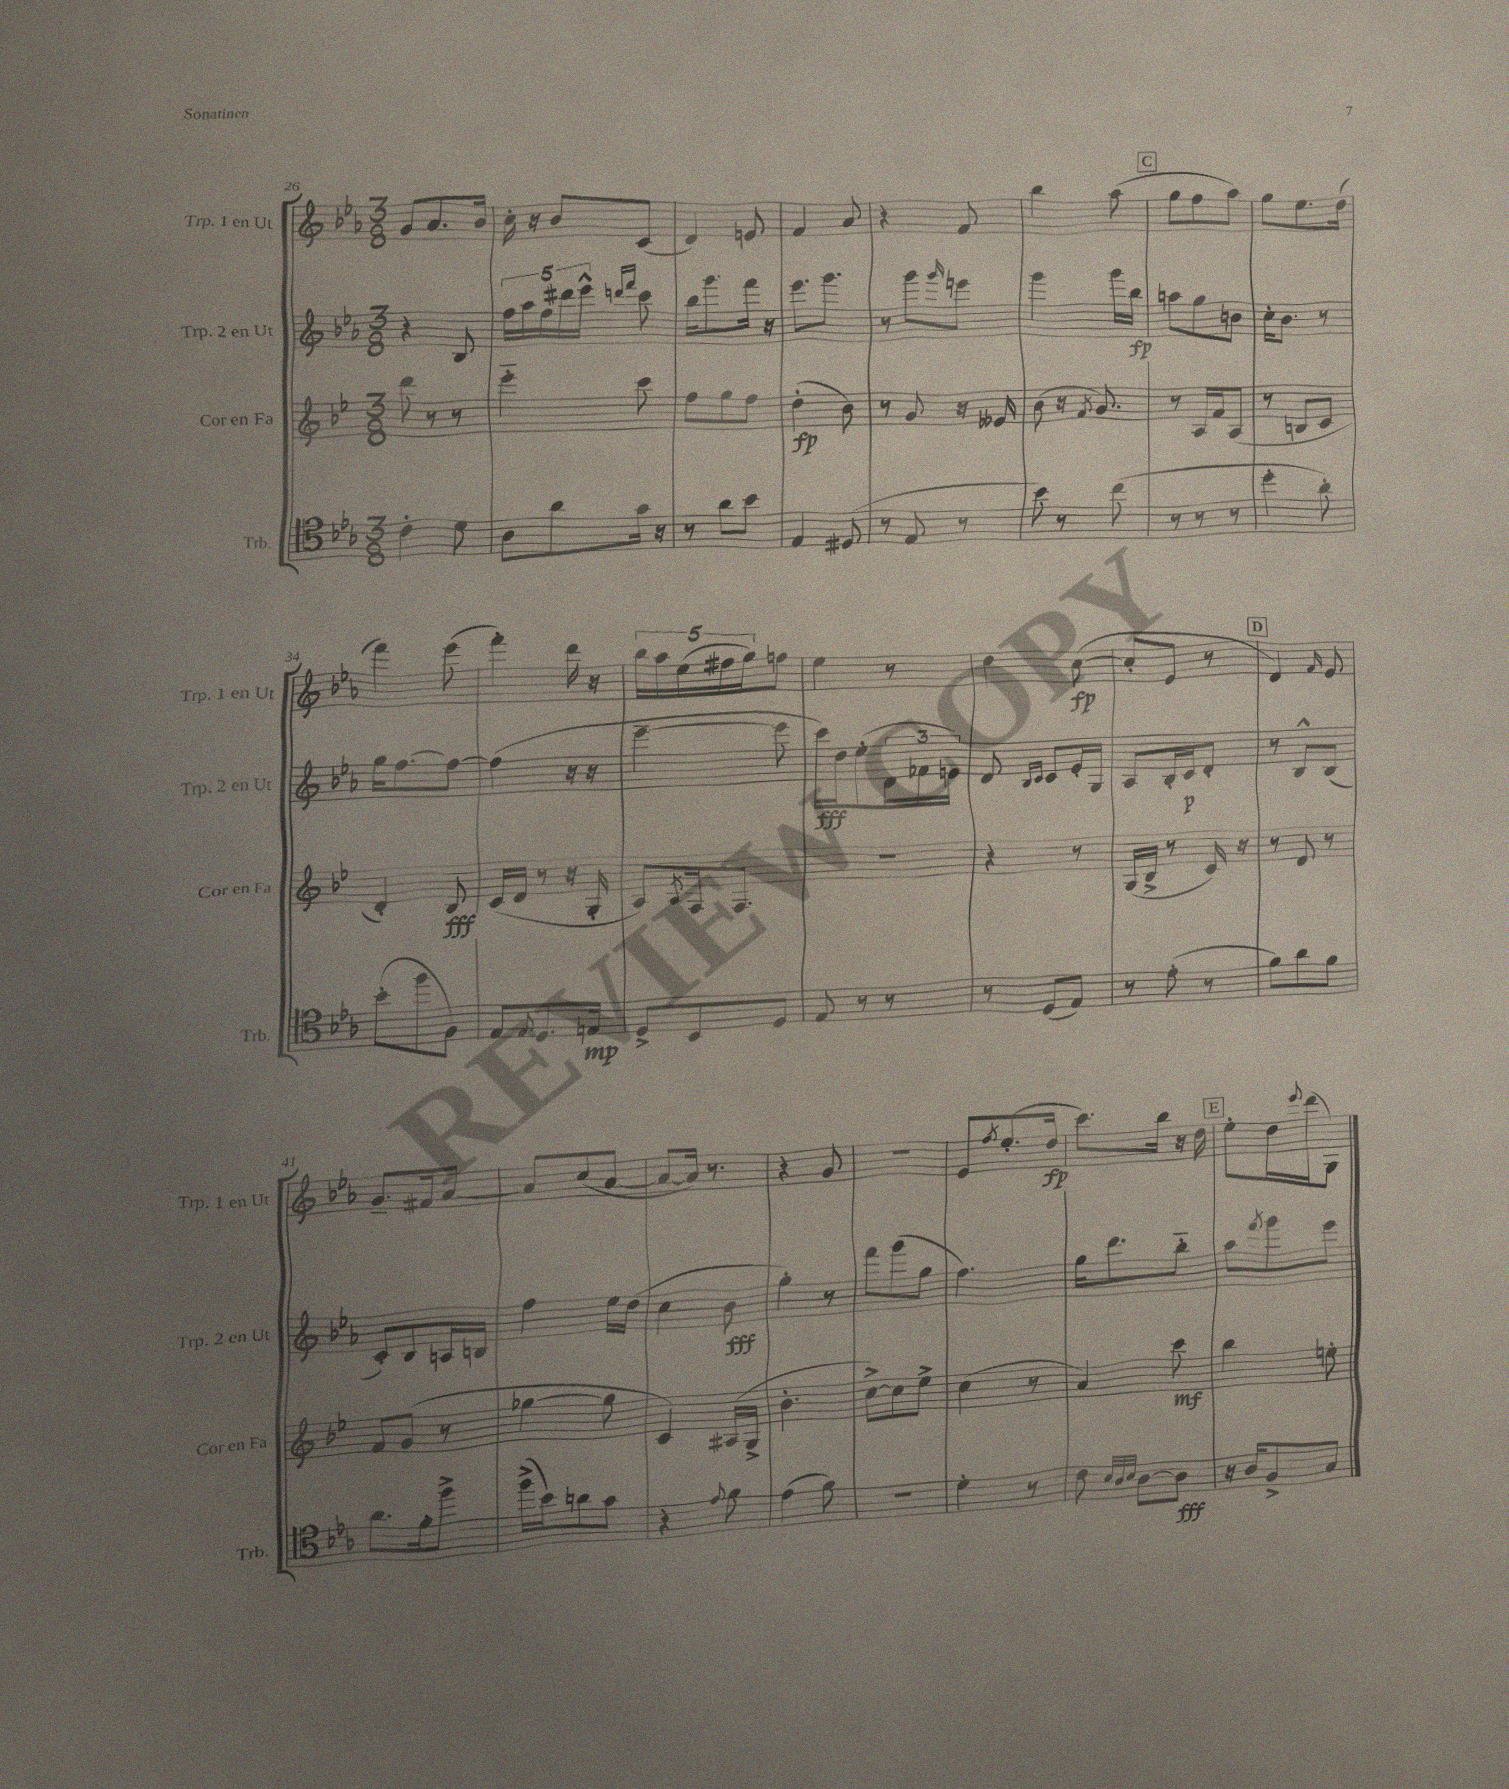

**kern	**kern	**kern	**kern
*staff4	*staff3	*staff2	*staff1
*clefC4	*clefG2	*clefG2	*clefG2
*k[b-e-a-]	*k[b-e-]	*k[b-e-a-]	*k[b-e-a-]
*M3/8	*M3/8	*M3/8	*M3/8
4c'	8ddd	4r	8g
.	8r	.	8.a-
8d	8r	8B-	.
.	.	.	16b-
=	=	=	=
8A-	4eee-'~	20ff	16cc'
.	.	20aa-	.
.	.	.	16r
.	.	20ff	.
8a-	.	.	8b-
.	.	20ddd#	.
.	.	20eee-^^	.
.	.	16qqddd	.
.	.	16qqfff	.
16g	8ccc	8ccc	(8c
16r	.	.	.
=	=	=	=
8r	8ff	16bb-	4d)
.	.	8.ggg	.
8a-	8gg	.	.
8b-	8ff	16fff	8e
.	.	16r	.
=	=	=	=
4E-	(4dd'	8.eee-	4f
.	.	8.ggg	.
(8D#	8b-)	.	8a-
=	=	=	=
8r	8r	8r	4r
8E-	8g	8ggg	.
.	.	16qqggg	.
8r	16r	8eee	8f
.	16e--	.	.
=	=	=	=
8b-)	(8b-	4ggg	4bb-
8r	16r	.	.
.	8qf	.	.
.	8.g)	.	.
(8cc	.	16ggg	(8aa-
.	.	16bb-	.
=	=	=	=
8r	8r	8aa	8gg
8r	16A	8gg	8ff
.	16f	.	.
8r	(8A	8b	8aa-)
=	=	=	=
4dd'	8r	16cc'	8gg
.	.	8.b-	.
.	8B	.	8.ee-
8a-')	8c	8r	.
.	.	.	(16dd
=	=	=	=
(8b-'	4d')	16gg	4fff)
.	.	[8.ff	.
8ff	.	.	.
8F)	8B-	8ff_	(8eee-
=	=	=	=
8E-	(16c	(4ff]	4fff')
.	16d	.	.
8qqE-	.	.	.
8.D	8r	.	.
.	16r	16r	16ddd
16E	16G'	16r	16r
=	=	=	=
8D^	8A)	[4eee-~	20bb-
.	.	.	20aa-
.	.	.	(20ee-
.	8qA	.	.
8BB-	16F	.	.
.	.	.	20ff#
.	8.F	.	.
.	.	.	20gg)
8D	.	8eee-]	8ff
=	=	=	=
8E-	4.r	16ccc)	4ee-
.	.	16dd	.
8r	.	(8ee-'	.
8r	.	24d	8r
.	.	24f-	.
.	.	24e)	.
=	=	=	=
8r	4r	8d	4dd
.	.	16qqB-	.
.	.	16qqc	.
(8D	.	8c	.
8E-)	8r	16e-'	([8cc
.	.	16G	.
=	=	=	=
8r	(16G	8A-	8cc']
.	16B-^	.	.
(8e-'	8r	16B-'	8e-
.	.	16c	.
8r	16c)	8d'	8r
.	16r	.	.
=	=	=	=
8f)	8r	8r	4d)
8a-	8d	8B-^^	.
.	.	.	16qqf
8f	8r	(8B-	8e-
=	=	=	=
8.a-	8f	8c')	8.g~
.	(8g	8B-	.
16f'	.	.	16f#
8ff^	8r	16A	[8a-
.	.	16B	.
=	=	=	=
(16ff^	[4gg-	4ff	8a-]
16b-)	.	.	.
8a	.	.	(8cc
8g	8gg-]	16ee-	[8a-
.	.	(16dd	.
=	=	=	=
4r	4c)	4cc	8a-_
.	.	.	16a-])
.	.	.	8.r
8qqe-	.	.	.
8f	(16A#	8b-	.
.	16G^	.	.
=	=	=	=
(4e-	4.b-'	4gg')	4r
8f)	.	8r	8g
=	=	=	=
4.r	[8cc^)	8fff	4.r
.	8cc]	(8ggg	.
.	8ee-^	8gg	.
=	=	=	=
4d'	(4cc	4.ff)	8e-
.	.	.	8qff
.	.	.	(8.ee-'
8r	8r	.	.
.	.	.	16dd
=	=	=	=
8c	4a)	16gg	8.ccc)
.	.	8.ddd	.
32qqB-	.	.	.
32qqA-	.	.	.
32qqB-	.	.	.
[8A-	.	.	.
.	.	.	16bb-
8A-]	8ccc	8bb-'~	16r
.	.	.	16dd
=	=	=	=
16r	4bb-	8aa-	8ee-'
16A-	.	.	.
.	.	8qfff	.
8F^	.	8ggg	16dd
.	.	.	8qqeee-
.	.	.	(16ddd
8G	8ee'	8eee-	8G)
==	==	==	==
*-	*-	*-	*-
